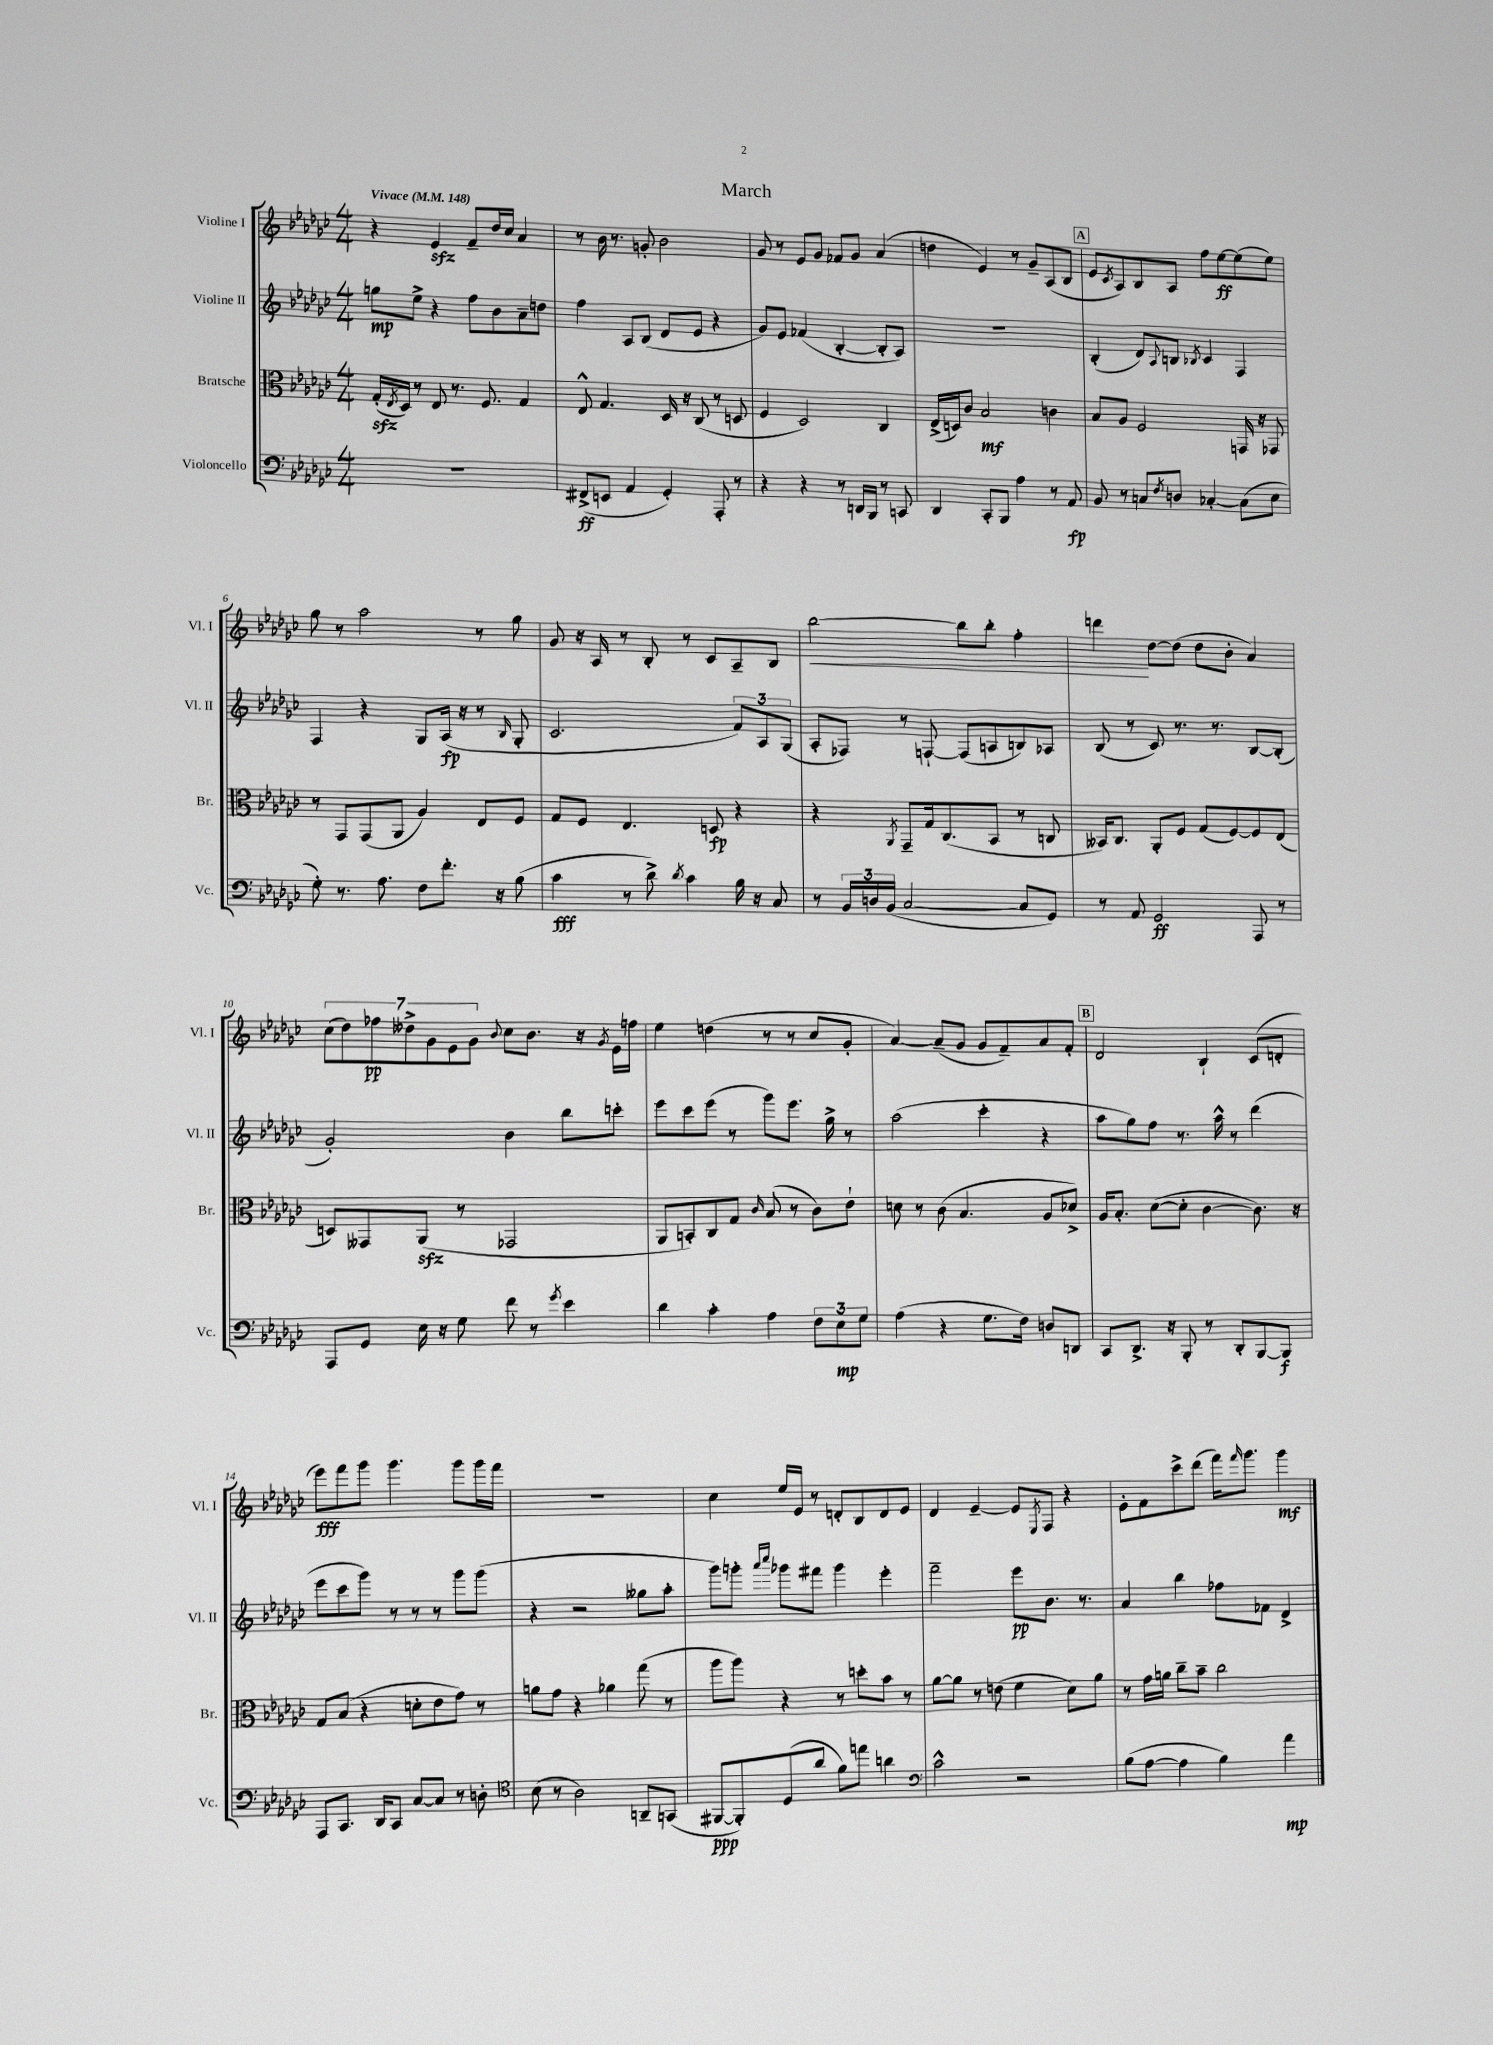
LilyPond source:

\header { title = "March" }
<<
\new StaffGroup <<
\new Staff = "s0" \with { instrumentName = "Violine I" shortInstrumentName = "Vl. I" } {
    \clef treble \key ges \major \numericTimeSignature \time 4/4 \tempo "Vivace" 4 = 148
    r4 ees'4\sfz f'8-- des''16 ces''16 aes'4 |
    r8 bes'16 r8. g'8-. bes'2 |
    ges'8 r8 ees'8 ges'8 fes'8 ges'8 aes'4( |
    d''4 ees'4) r8 ges'8-- aes8( bes8 |
    \mark \markup { \box "A" } ees'8 \acciaccatura { ces'8 } aes8) bes8 aes8 f''8 ees''8~\ff ees''8( ees''8) |
    ges''8 r8 aes''2 r8 ges''8 |
    ges'8 r16 aes16 r8 bes8-. r8 ces'8 aes8-- bes8 |
    bes''2~\< bes''8 bes''8-. f''4-. |
    d'''4\! des''8~ des''8( des''8 bes'8-. aes'4) |
    \tuplet 7/4 { ces''8( des''8) fes''8\pp deses''8-> ges'8 ees'8 ges'8 } \appoggiatura { bes'8 } ces''8 bes'8. r16 \acciaccatura { ges'8 } ees'16 f''16 |
    ees''4 d''4( r8 r8 ces''8 ges'8-. |
    aes'4~) aes'8--( ges'8 ges'8 f'8--) aes'8 f'8-. |
    \mark \markup { \box "B" } des'2 bes4-! ces'8( d'8-. |
    ees'''8\fff) f'''8 ges'''8 ges'''4. ges'''8 ges'''16 f'''16 |
    R1 |
    ces''4 ees''16 ees'16 r8 d'8-. bes8 d'8 ees'8 |
    des'4 ees'4~-- ees'8 \acciaccatura { ees8 } f8 r4 |
    ees'8-. f'8 ces'''8-> des'''8( f'''16) \grace { f'''16 } ges'''8. ges'''4\mf \bar "|." |
}
\new Staff = "s1" \with { instrumentName = "Violine II" shortInstrumentName = "Vl. II" } {
    \clef treble \key ges \major \numericTimeSignature \time 4/4
    g''8\mp ees''8-> r4 f''8 bes'8 aes'8-- d''8 |
    f''4 aes8 bes8( des'8 ees'8 r4 |
    ges'8) ees'8 fes'4( bes4~-. bes8-. aes8) |
    R1 |
    \mark \markup { \box "A" } bes4-.( des'8) \appoggiatura { aes8 } b8 \acciaccatura { bes8 } ces'4 f4 |
    f4 r4 ges8 aes16\fp( r16 r8 \grace { bes16 } ges8-. |
    ces'2. \tuplet 3/2 { f'8) aes8 ges8( } |
    aes8-. fes8) r8 f8~-! f8( a8 b8) aes8 |
    bes8( r8 ces'8) r8. r8. bes8~ bes8-.( |
    ges'2-.) bes'4 bes''8 c'''8-. |
    ees'''8 ces'''8 ees'''8( r8 ges'''8) ees'''8. ges''16-> r8 |
    aes''2( ces'''4-. r4 |
    \mark \markup { \box "B" } aes''8 ges''8) f''8 r8. aes''16-^ r8 des'''4( |
    ees'''8 ces'''8 ges'''8) r8 r8 r8 ges'''8 ges'''8( |
    r4 r2 geses''8 aes''8-. |
    ges'''8) g'''8-. \grace { aes'''16 ces''''16 } ges'''8 fis'''8 ges'''4 ees'''4-. |
    f'''2-- ees'''8\pp bes'8. r8. |
    aes'4 bes''4 fes''8 fes'8 des'4-> \bar "|." |
}
\new Staff = "s2" \with { instrumentName = "Bratsche" shortInstrumentName = "Br." } {
    \clef alto \key ges \major \numericTimeSignature \time 4/4
    ges16-.\sfz( \acciaccatura { ees8 } des16) r8 ees8 r8. f8. ges4 |
    ees8-^ ges4. des16 r16 ces8( r8 d8 |
    f4 des2) ces4 |
    ees16->( d16) ces'8 bes2\mf c'4 |
    \mark \markup { \box "A" } bes8 aes8 f2 g,16 r16 ges,8 |
    r8 ges,8 ges,8( aes,8 aes4) ees8 f8 |
    ges8 f8 ees4. d8\fp r4 |
    r4 \acciaccatura { aes,8 } ges,8-- ges16 ces8.( bes,8 r8 c8 |
    beses,16) ces8. aes,8-. f8 ges8( f8~) f8 ees8( |
    d8) geses,8 aes,8\sfz( r8 ges,2 |
    aes,8 b,8-.) ces8 ges8 \grace { ces'16 } bes8( r8 ces'8) ees'8-! |
    d'8 r8 ces'8( bes4. aes8 des'8->) |
    \mark \markup { \box "B" } aes16 bes8.-. des'8~( des'8-. ces'4~ ces'8.) r16 |
    ges8 bes8( r4 d'8-. ees'8 ges'8) r8 |
    a'8 ges'8 r4 aes'4 ges''8( r8 |
    aes''8 aes''8) r4 r8 d''8-. bes'8 r8 |
    aes'8~ aes'8 r8 e'8( f'4 des'8) aes'8 |
    r8 ges'16 a'16 ces''8-- bes'8-- ces''2 \bar "|." |
}
\new Staff = "s3" \with { instrumentName = "Violoncello" shortInstrumentName = "Vc." } {
    \clef bass \key ges \major \numericTimeSignature \time 4/4
    R1 |
    fis,8->\ff( e,8 aes,4 ges,4-.) aes,,8-. r8 |
    r4 r4 r8 d,16 bes,,16 r8 c,8 |
    des,4 ces,8-. bes,,8 aes4 r8 aes,8\fp |
    \mark \markup { \box "A" } bes,8 r8 c8 \acciaccatura { f8 } d8 ces4~-. ces8( ees8 |
    ges8-.) r8. aes8. f8 f'8.-. r16 bes8( |
    ces'4\fff r8 des'8->) \acciaccatura { des'8 } ces'4 bes16 r16 ces8 |
    r8 \tuplet 3/2 { bes,16 d16 bes,16( } ces2~ ces8 ges,8) |
    r8 aes,8 ges,2\ff aes,,8 r8 |
    aes,,8 ges,8 ees16 r16 ges8 f'8 r8 \acciaccatura { ges'8 } ees'4 |
    des'4 ces'4-. aes4 \tuplet 3/2 { f8 ees8\mp ges8 } |
    aes4( r4 ges8. f16) d8 d,8 |
    \mark \markup { \box "B" } ces,8 des,8.-> r16 bes,,8-. r8 des,8-. bes,,8~ bes,,8\f |
    aes,,8 ces,8. des,16 ces,8 ces8~ ces8 r8 d8-. |
    \clef tenor bes8( r8 aes2) a,8-- g,8( |
    fis,8~\ppp fis,8-.) des8( aes'8 f'8) e''8 a'4 |
    \clef bass ces'2-^ r2 |
    bes8( aes8~ aes4 bes4) aes'4\mp \bar "|." |
}
>>
>>
